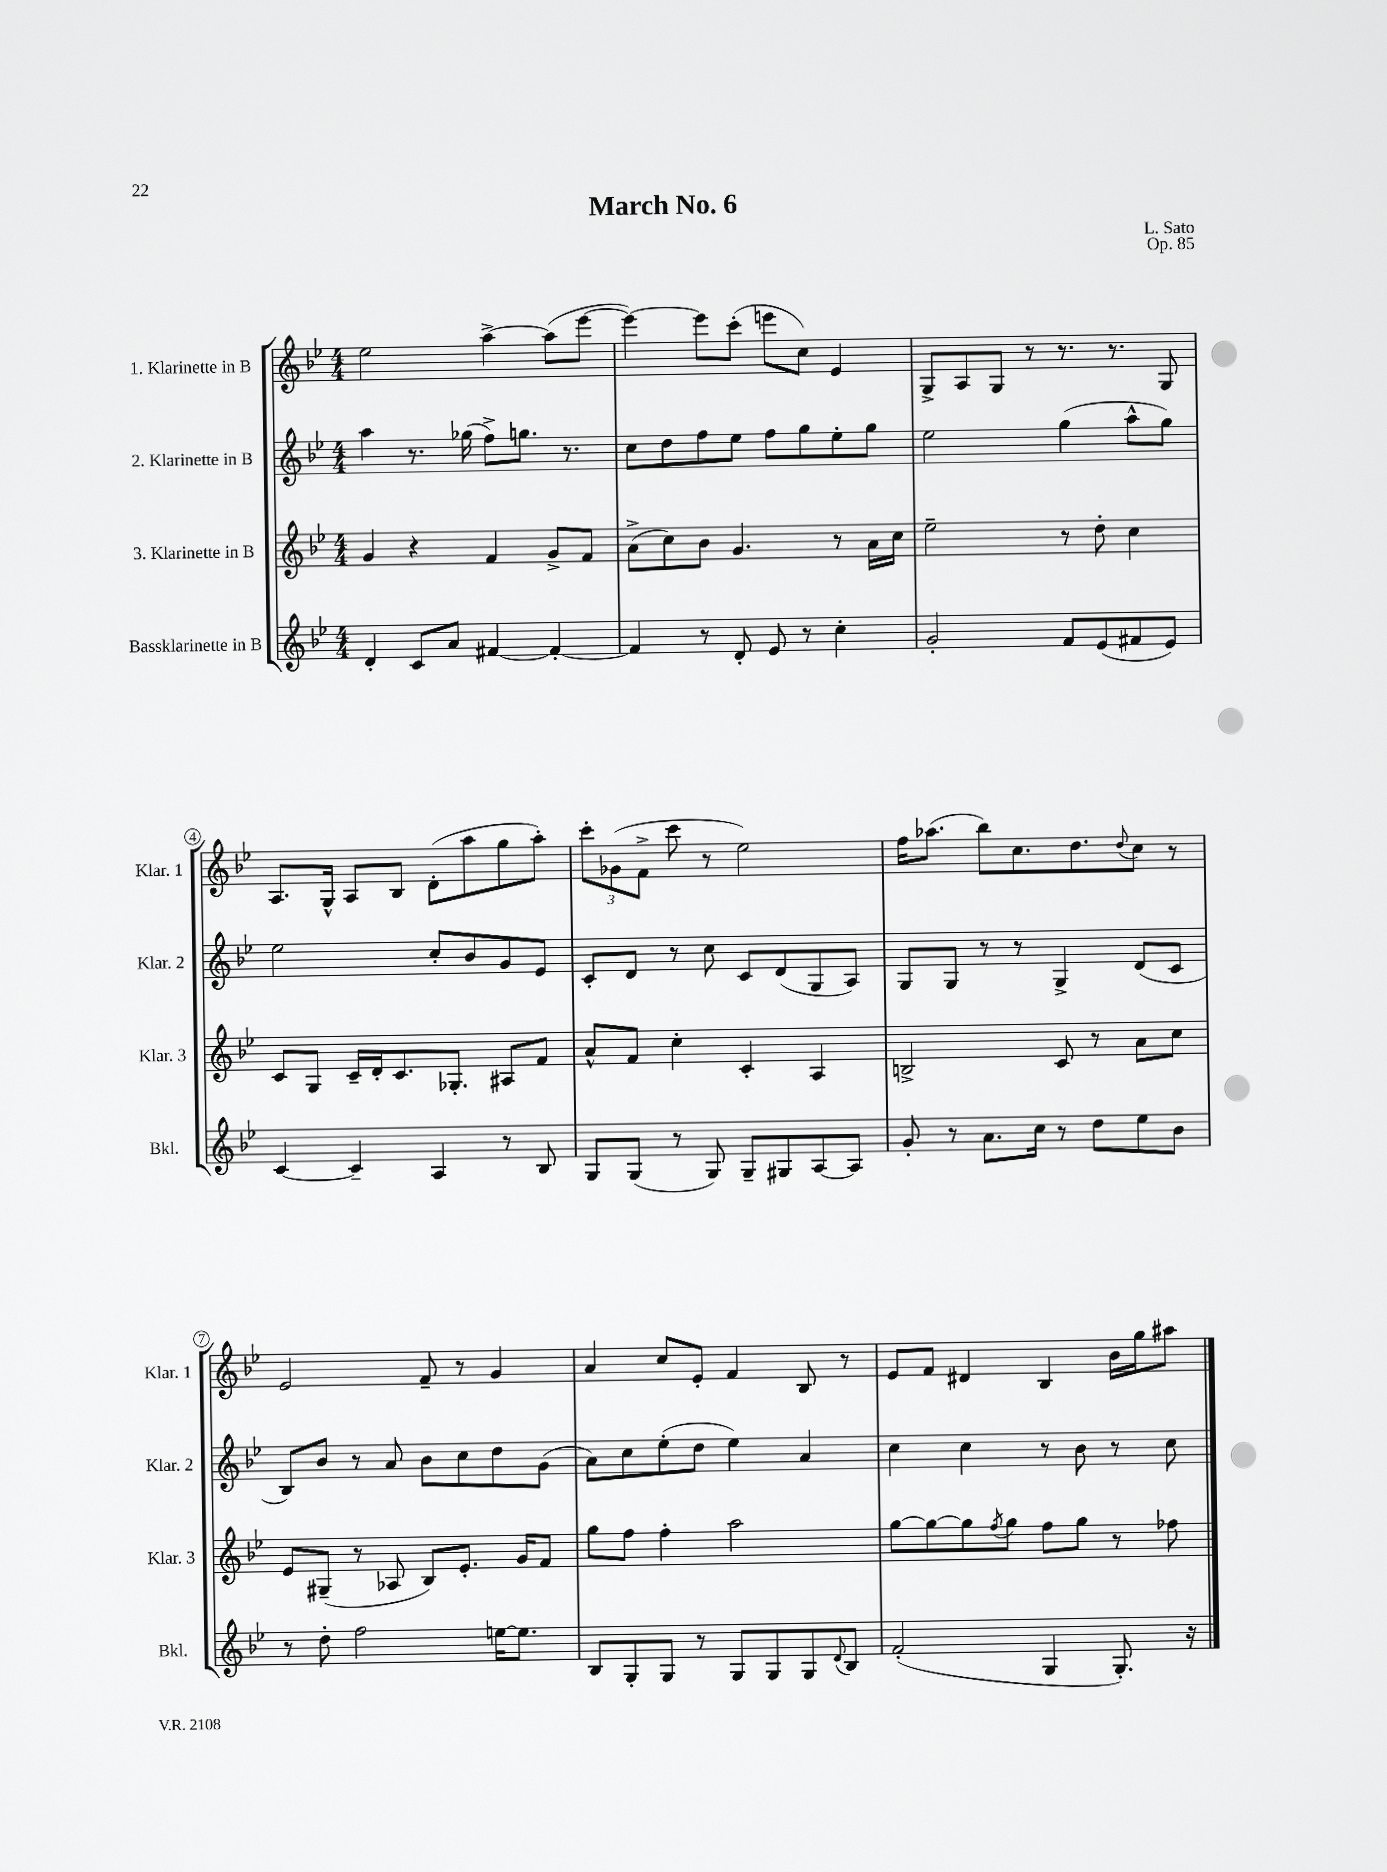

**kern	**kern	**kern	**kern
*part4	*part3	*part2	*part1
*staff4	*staff3	*staff2	*staff1
*I"Bassklarinette in B	*I"3. Klarinette in B	*I"2. Klarinette in B	*I"1. Klarinette in B
*I'Bkl.	*I'Klar. 3	*I'Klar. 2	*I'Klar. 1
*clefG2	*clefG2	*clefG2	*clefG2
*k[b-e-]	*k[b-e-]	*k[b-e-]	*k[b-e-]
*M4/4	*M4/4	*M4/4	*M4/4
=1	=1	=1	=1
4d'/	4g/	4aa\	2ee-\
8c/L	4r	8.r	.
8a/J	.	.	.
.	.	(16gg-X\	.
[4f#X/	4f/	8ff^\L)	[4aa^\
.	.	8.ggn\J	.
4f#'/_	8g^/L	.	(8aa\L]
.	.	8.r	.
.	8f/J	.	[8eee-\J
=2	=2	=2	=2
4f#/]	(8a^\L	8cc\L	4eee-\_)
.	8cc\)	8dd\	.
8r	8b-\J	8ff\	8eee-\L]
8d'/	4.g/	8ee-\J	(8ccc'\J
8e-/	.	8ff\L	8eeen\L
8r	.	8gg\	8cc\J)
4cc'\	8r	8ee-'\	4e-/
.	16a\LL	8gg\J	.
.	16cc\JJ	.	.
=3	=3	=3	=3
2g'/	2ee-~\	2ee-\	8G^/L
.	.	.	8A/
.	.	.	8G/J
.	.	.	8r
8f/L	8r	(4gg\	8.r
(8e-/	8dd'\	.	.
.	.	.	8.r
8f#X/	4cc\	8aa^^\L	.
8e-/J)	.	8gg\J)	8G/
!!LO:LB:g=z
=4	=4	=4	=4
[4c/	8c/L	2ee-\	8.A/L
.	8G/J	.	.
.	.	.	16G^^/Jk
4c~/]	16c~/LL	.	8A/L
.	16d'/J	.	.
.	8.c/	.	8B-/J
4A/	.	8cc'/L	(8d'\L
.	8.G-X'/J	.	.
.	.	8b-/	8aa\
8r	8A#X/L	8g/	8gg\
8B-/	8f/J	8e-/J	8aa'\J)
=5	=5	=5	=5
8G/L	8a^^/L	8c'/L	12ccc'\L
.	.	.	(12g-X\
(8G/J	8f/J	8d/J	.
.	.	.	12f^\J
8r	4cc'\	8r	8ccc\
8G/)	.	8cc\	8r
8G~/L	4c'/	8c/L	2ee-\)
8G#X/	.	(8d/	.
[8A/	4A/	8G/	.
8A/J]	.	8A/J)	.
=6	=6	=6	=6
8g'/	2Bn^/	8G/L	16ff\KL
.	.	.	(8.aa-X\J
8r	.	8G/J	.
8.a\L	.	8r	8bb-\L)
.	.	8r	8.cc\
16cc\Jk	.	.	.
8r	8c/	4G^/	.
.	.	.	8.dd\
8dd\L	8r	.	.
.	.	.	8qqdd/
8ee-\	8a\L	(8d/L	8cc\J
8b-\J	8cc\J	8c/J	8r
!!LO:LB:g=z
=7	=7	=7	=7
8r	8e-/L	8B-/L)	2e-/
8dd'\	(8G#X~/J	8b-/J	.
2ff\	8r	8r	.
.	8A-X/	8a/	.
.	8B-/L)	8b-\L	8f~/
.	8.e-'/J	8cc\	8r
[16een\KL	.	8dd\	4g/
8.ee\J]	16g/KL	.	.
.	8f/J	(8g\J	.
=8	=8	=8	=8
8B-/L	8gg\L	8a\L)	4a/
8G'/	8ff\J	8cc\	.
8G/J	4ff'\	(8ee-'\	8cc/L
8r	.	8dd\J	8e-'/J
8G/L	2aa\	4ee-\)	4f/
8G/	.	.	.
8G/	.	4a/	8B-/
8qqd/	.	.	.
8B-/J	.	.	8r
=9	=9	=9	=9
(2f'/	[8gg\L	4cc\	8e-/L
.	8gg\_	.	8f/J
.	8gg\]	4cc\	4d#X/
.	8qff/	.	.
.	8gg\J	.	.
4G/	8ff\L	8r	4B-/
.	8gg\J	8b-\	.
8.G'/)	8r	8r	16b-\LL
.	.	.	16gg\J
.	8ff-X\	8cc\	8aa#X\J
16r	.	.	.
==	==	==	==
*-	*-	*-	*-
